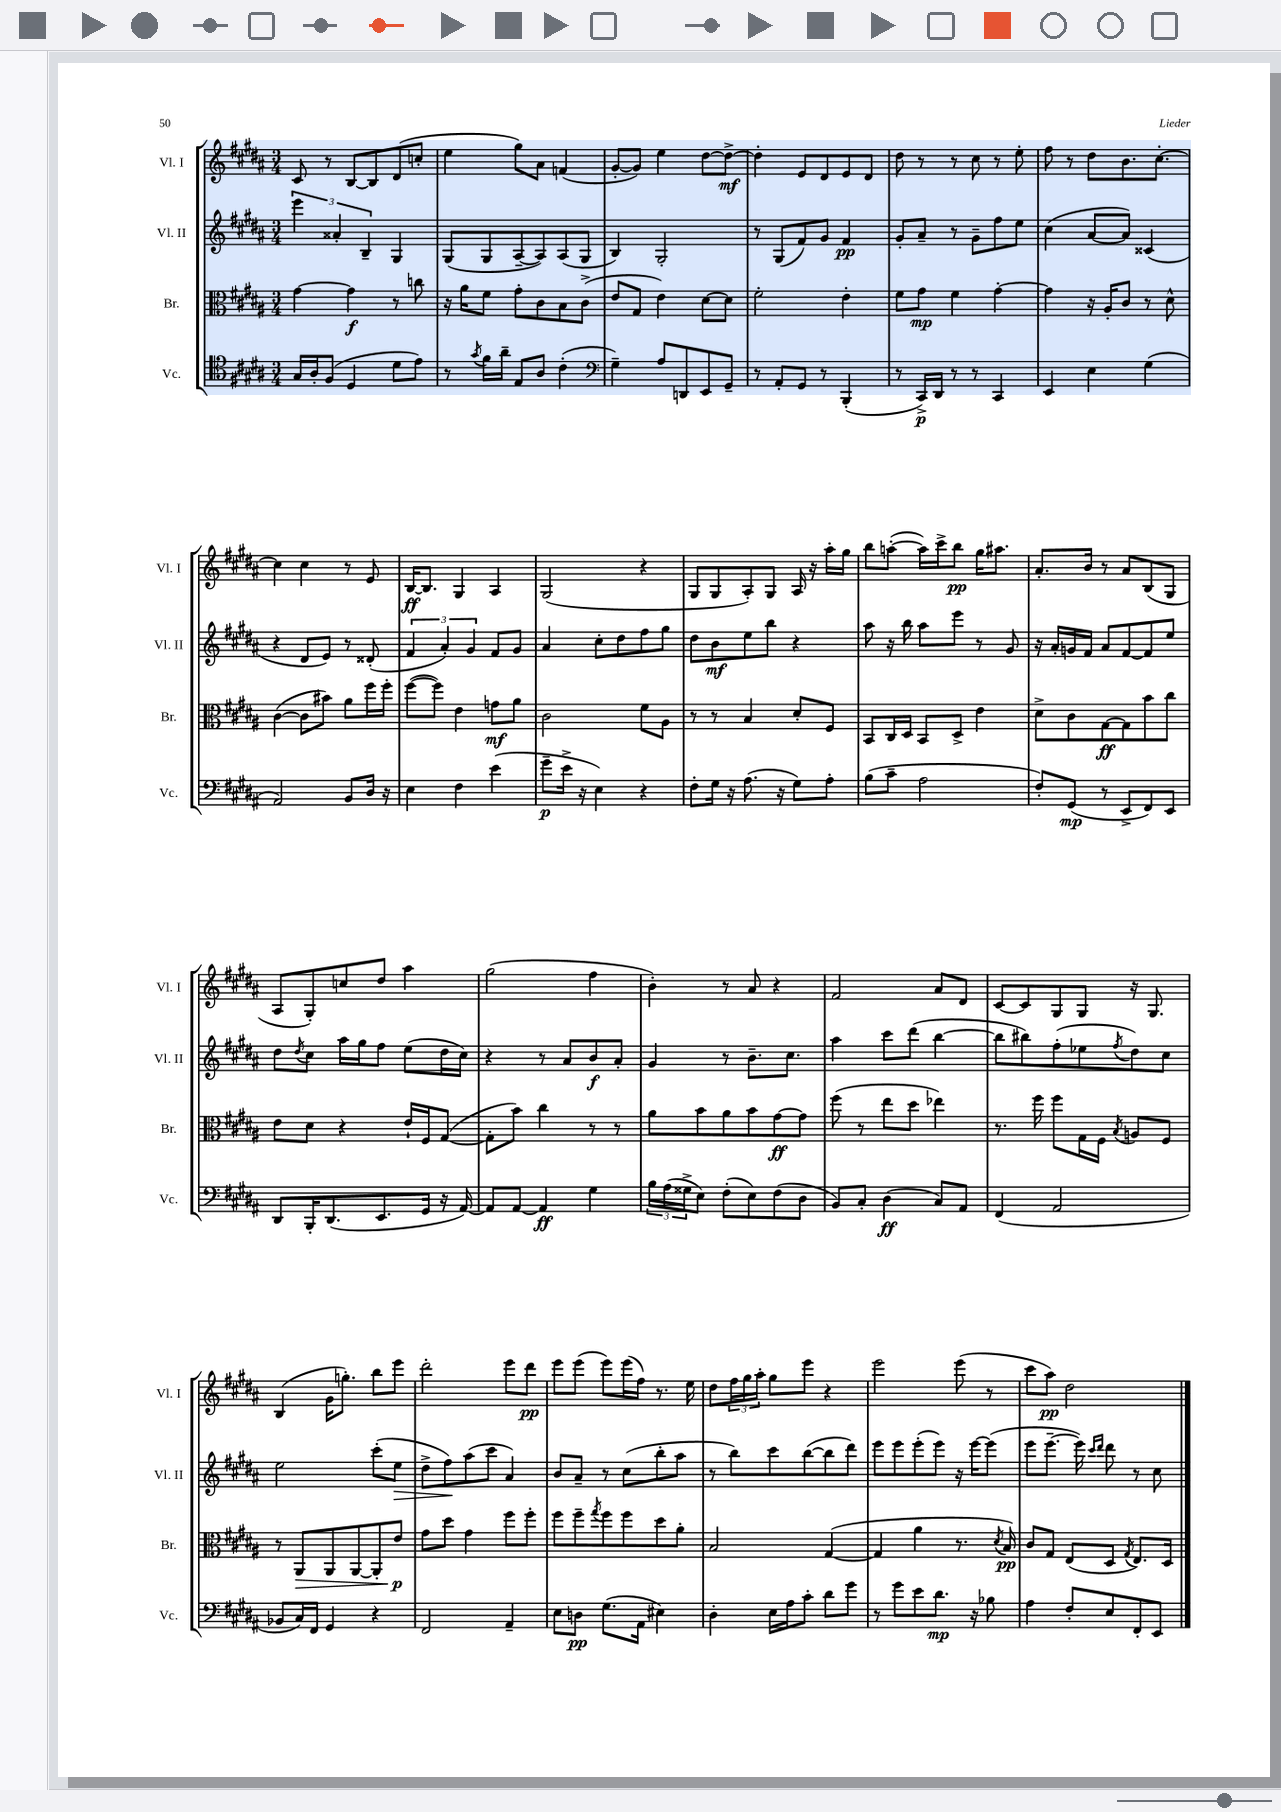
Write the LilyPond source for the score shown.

<<
\new StaffGroup <<
\new Staff = "s0" \with { instrumentName = "Vl. I" shortInstrumentName = "Vl. I" } {
    \clef treble \key b \major \numericTimeSignature \time 3/4
    cis'8 r8 b8~ b8 dis'8( c''8-. |
    e''4 gis''8) ais'8 f'4( |
    gis'8~-. gis'8) e''4 dis''8~ dis''8~->\mf |
    dis''4-. e'8 dis'8 e'8 dis'8 |
    dis''8 r8 r8 cis''8 r8 e''8-. |
    fis''8 r8 dis''8 b'8. cis''8.~-. |
    cis''4 cis''4 r8 e'8 |
    b16~\ff b8. gis4 ais4 |
    gis2( r4 |
    gis8 gis8 ais8-.) gis8 ais16 r16 ais''16-. gis''16 |
    b''8 a''8~-.( a''16) cis'''16-> b''8\pp gis''16 ais''8. |
    ais'8.-. b'16 r8 ais'8 b8( gis8 |
    ais8 gis8-.) c''8 dis''8 ais''4 |
    gis''2( fis''4 |
    b'4-.) r8 ais'8 r4 |
    fis'2 ais'8 dis'8 |
    cis'8~ cis'8 gis8 gis8 r16 gis8. |
    b4( gis'16 g''8.-.) b''8 e'''8 |
    dis'''2-. e'''8 dis'''8\pp |
    e'''8 e'''8( e'''8) e'''16( fis''16) r8. e''16 |
    dis''8 \tuplet 3/2 { fis''16 gis''16 ais''16-. } gis''8 e'''8 r4 |
    e'''2 e'''8( r8 |
    cis'''8 ais''8\pp) dis''2 \bar "|." |
}
\new Staff = "s1" \with { instrumentName = "Vl. II" shortInstrumentName = "Vl. II" } {
    \clef treble \key b \major \numericTimeSignature \time 3/4
    \tuplet 3/2 { e'''4 aisis'4-. b4-- } gis4 |
    gis8( gis8 ais8~-- ais8) ais8( gis8 |
    b4) gis2-. |
    r8 gis8( fis'8) gis'8 fis'4\pp |
    gis'8-. ais'8-- r8 gis'8-- fis''8 e''8 |
    cis''4( ais'8~ ais'8) cisis'4( |
    r4 dis'8 e'8) r8 disis'8-.( |
    \tuplet 3/2 { fis'4 ais'4-.) gis'4 } fis'8 gis'8 |
    ais'4 cis''8-. dis''8 fis''8 gis''8 |
    dis''8 b'8\mf e''8 b''8 r4 |
    ais''8 r16 b''16 ais''8 e'''8 r8 gis'8 |
    r16 ais'16-. g'16 fis'16 ais'8 fis'8~ fis'8 e''8 |
    dis''8 \acciaccatura { dis''8 } cis''8 ais''16 gis''16 fis''8 e''8( dis''16 cis''16) |
    r4 r8 ais'8 b'8\f ais'8-. |
    gis'4 r8 b'8.-- cis''8. |
    ais''4 cis'''8 dis'''8( b''4~ |
    b''8 bis''8) fis''8-.( ees''8 \acciaccatura { fis''8 } dis''8) cis''8 |
    e''2 cis'''8-.( e''8\> |
    dis''8-> fis''8\!) ais''8( cis'''8 ais'4) |
    b'8 ais'8-- r8 cis''8( b''8-. ais''8 |
    r8 b''8) cis'''8 b''8~( b''8 dis'''8) |
    e'''8 e'''8 e'''8-.( e'''8) r16 e'''16~ e'''8( |
    e'''8 e'''8.~-- e'''16) \grace { cis'''16 dis'''16 } dis'''8 r8 cis''8 \bar "|." |
}
\new Staff = "s2" \with { instrumentName = "Br." shortInstrumentName = "Br." } {
    \clef alto \key b \major \numericTimeSignature \time 3/4
    gis'4~ gis'4\f r8 c''8 |
    r16 ais'16 fis'8 gis'8-. cis'8 b8 cis'8->( |
    e'8 gis8 e'4) dis'8~ dis'8 |
    fis'2-. e'4-. |
    fis'8 gis'8\mp fis'4 gis'4~-. |
    gis'4 r16 ais16-. cis'8 r8 dis'8-^ |
    cis'4~( cis'8 bis'8) ais'8 fis''16 fis''16-. |
    fis''8~( fis''8) e'4 g'8\mf ais'8 |
    cis'2 fis'8 ais8 |
    r8 r8 b4 dis'8-. fis8 |
    b,8 cis16 dis16 b,8 dis8-> e'4 |
    dis'8-> cis'8 gis8~\ff gis8 b'8 cis''8 |
    e'8 dis'8 r4 e'16-! fis16 gis8~( |
    gis8-. b'8) cis''4 r8 r8 |
    ais'8 b'8 ais'8 b'8 gis'8~\ff gis'8 |
    fis''8( r8 e''8 dis''8 ees''4) |
    r8. fis''16 fis''8 gis16 fis16 \acciaccatura { b8 } a8 fis8 |
    r8 ais,8\> ais,8 ais,8~ ais,8-. e'8\p\! |
    gis'8 dis''8 gis'4 fis''8 fis''8-. |
    fis''8 fis''8-- \acciaccatura { gis''8 } fis''8 fis''8 dis''8 ais'8-. |
    b2 gis4~( |
    gis4 ais'4 r8. \acciaccatura { dis'8 } b16\pp) |
    cis'8 gis8 e8( dis8 \acciaccatura { gis8 } e8.) dis16 \bar "|." |
}
\new Staff = "s3" \with { instrumentName = "Vc." shortInstrumentName = "Vc." } {
    \clef tenor \key b \major \numericTimeSignature \time 3/4
    gis16 ais16-. fis8( dis4 dis'8 e'8) |
    r8 \acciaccatura { gis'8 } fis'16 ais'16-- e8 ais8 cis'4-.( |
    \clef bass gis4--) ais8 d,8 e,8 gis,8-- |
    r8 ais,8-. gis,8 r8 b,,4-.( |
    r8 cis,16->\p) dis,16 r8 r8 cis,4 |
    e,4 e4 gis4( |
    ais,2) b,8 dis16 r16 |
    e4 fis4 e'4( |
    gis'8--\p e'16-> r16 e4) r4 |
    fis8-. gis16 r16 ais8.( r16 gis8) ais8-. |
    b8( cis'8-- ais2 |
    fis8-.) gis,8\mp( r8 e,8-> fis,8) e,8 |
    dis,8 b,,16-. dis,8.( e,8. gis,16 r16 ais,16~) |
    ais,8 ais,8~ ais,4\ff gis4 |
    \tuplet 3/2 { b16 ais16( gisis16-> } e8) fis8-.( e8) fis8( dis8 |
    b,8) cis8-. dis4\ff( cis8) ais,8 |
    fis,4( ais,2 |
    bes,8 cis16) fis,16 gis,4 r4 |
    fis,2 ais,4-- |
    e8 d8\pp gis8.( ais,16 eis4) |
    dis4-. e16 ais16 cis'8-. dis'8 gis'8 |
    r8 gis'8 e'8 dis'8.\mp r16 bes8 |
    ais4 fis8-. e8 fis,8-. e,8 \bar "|." |
}
>>
>>
\layout { \context { \Score \remove "Bar_number_engraver" } }
